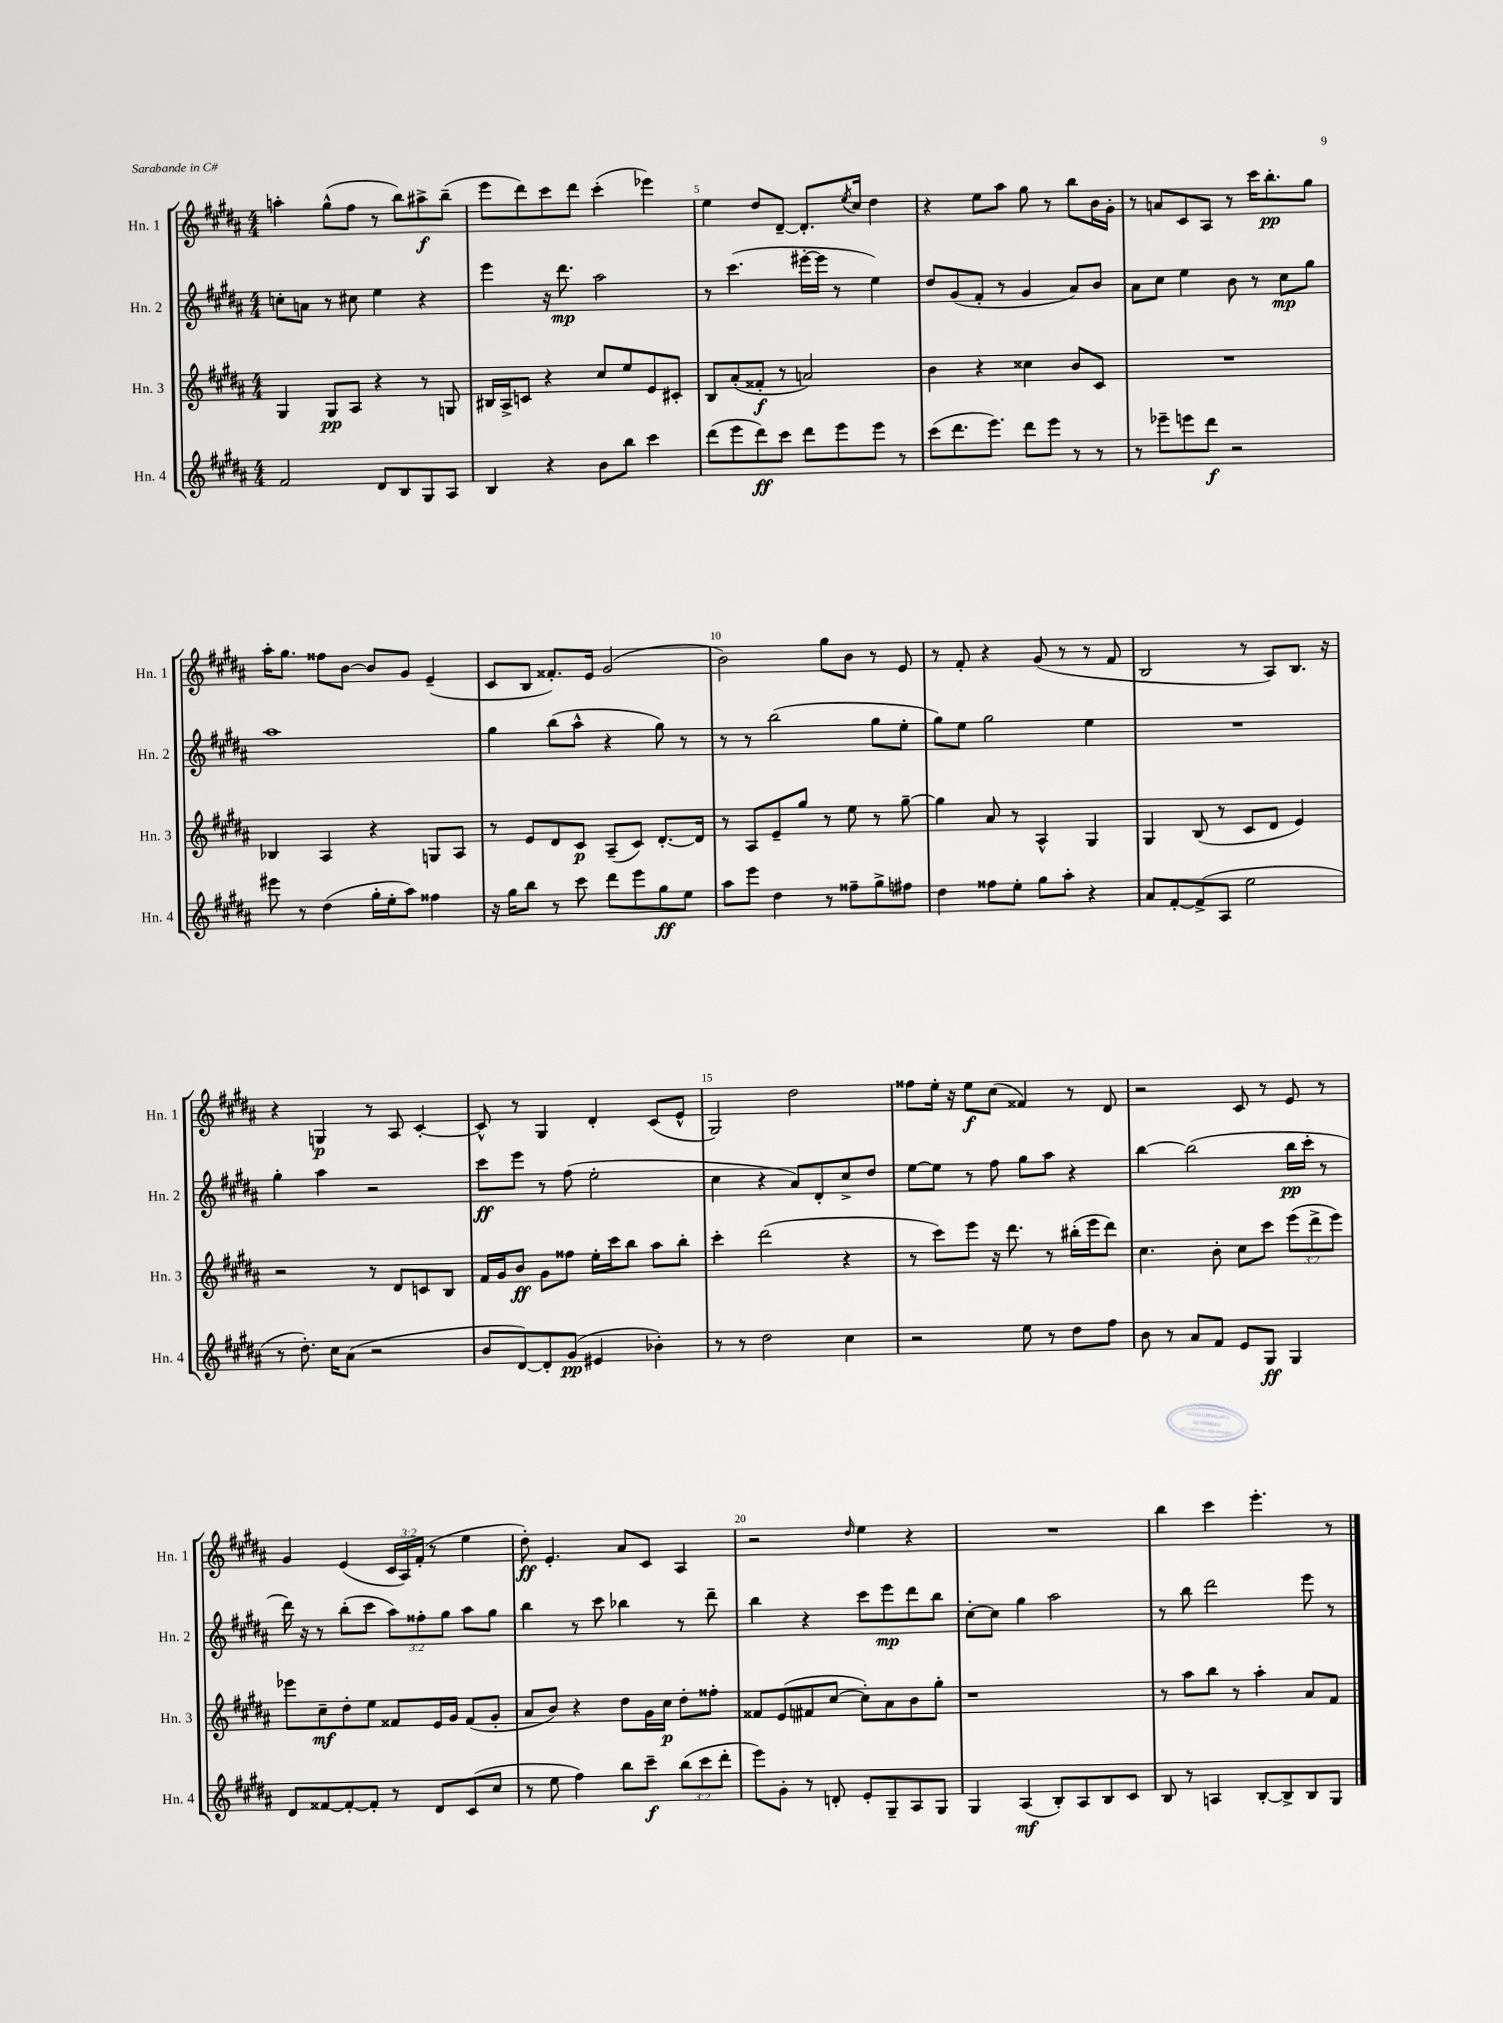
<<
\new StaffGroup <<
\new Staff = "s0" \with { instrumentName = "Hn. 1" shortInstrumentName = "Hn. 1" } {
    \clef treble \key b \major \numericTimeSignature \time 4/4 \override Staff.TupletNumber.text = #tuplet-number::calc-fraction-text
    a''4-. gis''8-^( fis''8 r8 b''8) ais''8->\f b''8--( |
    e'''8 dis'''8) cis'''8 dis'''8 cis'''4-.( ees'''4) |
    e''4 dis''8 dis'8~-- dis'8.-. \acciaccatura { e''8 } cis''16 dis''4 |
    r4 e''8 ais''8 gis''8 r8 b''8 b'16 gis'16-. |
    r8 a'8 cis'8 ais8 r8 cis'''16 b''8.-.\pp gis''8 |
    ais''16-. gis''8. fisis''8 b'8~ b'8 gis'8 e'4--( |
    cis'8 b8 fisis'8.-.) e'16 gis'2( |
    b'2) gis''8 b'8 r8 e'8 |
    r8 fis'8-. r4 gis'8( r8 r8 fis'8 |
    b2 r8 ais8) b8. r16 |
    r4 g4\p r8 ais8 cis'4~-. |
    cis'8-^ r8 gis4 dis'4-. cis'8( e'8-^ |
    gis2) dis''2 |
    fisis''8 e''16-. r16 e''8\f cis''8( fisis'4) r8 dis'8 |
    r2 cis'8 r8 e'8 r8 |
    gis'4 e'4( \tuplet 3/2 { cis'16 ais16) fis'16-.( } r8 e''4 |
    dis''8-.\ff) e'4.-. ais'8 cis'8 ais4 |
    r2 \grace { dis''16 } e''4 r4 |
    R1 |
    b''4 cis'''4 e'''4.-. r8 \bar "|." |
}
\new Staff = "s1" \with { instrumentName = "Hn. 2" shortInstrumentName = "Hn. 2" } {
    \clef treble \key b \major \numericTimeSignature \time 4/4 \override Staff.TupletNumber.text = #tuplet-number::calc-fraction-text
    c''8-. a'8 r8 cis''8 e''4 r4 |
    e'''4 r16 dis'''8.\mp ais''2 |
    r8 cis'''4.( eis'''16~-. eis'''16 r8 e''4) |
    dis''8 gis'8( fis'8-. r8 gis'4 ais'8) b'8 |
    ais'8 cis''8 e''4 b'8 r8 cis''8\mp gis''8 |
    ais''1 |
    gis''4 b''8( ais''8-^ r4 gis''8) r8 |
    r8 r8 b''2( gis''8 e''8-. |
    gis''8) e''8 gis''2 e''4 |
    R1 |
    gis''4-. ais''4 r2 |
    cis'''8\ff e'''8 r8 fis''8( e''2-. |
    cis''4 r4 ais'8) dis'8-. cis''8-> dis''8 |
    e''8~ e''8 r8 fis''8 gis''8 ais''8 r4 |
    b''4~ b''2( b''16\pp cis'''16-. r8 |
    dis'''16) r16 r8 b''8-.( cis'''8 \tuplet 3/2 { ais''8) fisis''8-. gis''8 } ais''8 gis''8 |
    b''4 r8 cis'''8 bes''4 r8 dis'''8-- |
    b''4 r4 cis'''8 e'''8\mp dis'''8 b''8 |
    cis''8~-. cis''8 gis''4 ais''2 |
    r8 b''8 dis'''2 e'''8 r8 \bar "|." |
}
\new Staff = "s2" \with { instrumentName = "Hn. 3" shortInstrumentName = "Hn. 3" } {
    \clef treble \key b \major \numericTimeSignature \time 4/4 \override Staff.TupletNumber.text = #tuplet-number::calc-fraction-text
    gis4 gis8\pp ais8 r4 r8 g8 |
    bis16 ais16-> c'8 r4 cis''8 e''8 e'8 cis'8-. |
    b8 ais'8-.( fisis'8-.\f r8 a'2) |
    b'4 r4 cisis''4 b'8 cis'8 |
    R1 |
    bes4 ais4 r4 g8 ais8 |
    r8 e'8 dis'8 cis'8\p ais8--( cis'8) dis'8.~-. dis'16 |
    r8 ais8 e'8-- gis''8 r8 e''8 r8 gis''8~-- |
    gis''4 ais'8 r8 ais4-^ gis4 |
    gis4 b8( r8 cis'8 dis'8 e'4) |
    r2 r8 dis'8 c'8 b8 |
    fis'16 gis'16 b'8\ff gis'8 fisis''8 e''16-. cis'''16 b''8 ais''8 b''8-. |
    cis'''4-. dis'''2( r4 |
    r8 cis'''8) e'''8 r16 dis'''8. r8 bis''16-.( e'''16 dis'''8) |
    cis''4. b'8-. cis''8 cis'''8 \tuplet 3/2 { e'''8( dis'''8-> e'''8) } |
    ees'''8 cis''8--\mf dis''8-. e''8 fisis'8 e'16 gis'16 fisis'8( gis'8-. |
    ais'8 b'8) r4 dis''8 gis'16 cis''16\p dis''8-. fisis''8-. |
    fisis'8 e'8( fis'8 cis''8~ cis''8-.) ais'8 b'8 gis''8-. |
    r1 |
    r8 ais''8 b''8 r8 ais''4-. ais'8 fis'8 \bar "|." |
}
\new Staff = "s3" \with { instrumentName = "Hn. 4" shortInstrumentName = "Hn. 4" } {
    \clef treble \key b \major \numericTimeSignature \time 4/4 \override Staff.TupletNumber.text = #tuplet-number::calc-fraction-text
    fis'2 dis'8 b8 gis8 ais8 |
    b4 r4 b'8 b''8 cis'''4 |
    dis'''8( e'''8 dis'''8\ff) cis'''8 dis'''8 e'''8 e'''8 r8 |
    cis'''8( dis'''8. e'''8.) dis'''8 e'''8 r8 r8 |
    r8 ees'''8-- e'''8 dis'''8\f r2 |
    eis'''8 r8 dis''4( gis''16-. e''16-. ais''8) fisis''4 |
    r16 gis''16 b''8 r8 cis'''8 dis'''8 e'''8 gis''8\ff e''8 |
    ais''8 e'''8 dis''4 r8 fisis''8-- gis''8-> fis''8 |
    dis''4 fisis''8 e''8-. gis''8 ais''8-. r4 |
    ais'8 fis'8~-. fis'8->( ais8 e''2 |
    r8 dis''8.-.) cis''16 ais'8( r2 |
    b'8 dis'8~) dis'8-. gis'8\pp( eis'4 bes'4-.) |
    r8 r8 dis''2 cis''4 |
    r2 e''8 r8 dis''8 fis''8 |
    b'8 r8 ais'8 fis'8 e'8 gis8\ff gis4 |
    dis'8 fisis'8~ fisis'8~-. fisis'8-. r8 dis'8 cis'8( cis''8 |
    r8 e''8 fis''4) b''8 cis'''8--\f \tuplet 3/2 { b''8( cis'''8 dis'''8-. } |
    e'''8) gis'8-. r8 d'8-. e'8-. gis8-- ais8 gis8 |
    gis4 ais4\mf( b8-.) ais8 b8 cis'8 |
    b8 r8 a4 b8~-. b8-> b8 gis8 \bar "|." |
}
>>
>>
\layout { \context { \Score currentBarNumber = #3 \override BarNumber.break-visibility = ##(#f #t #t) barNumberVisibility = #(every-nth-bar-number-visible 5) } }
